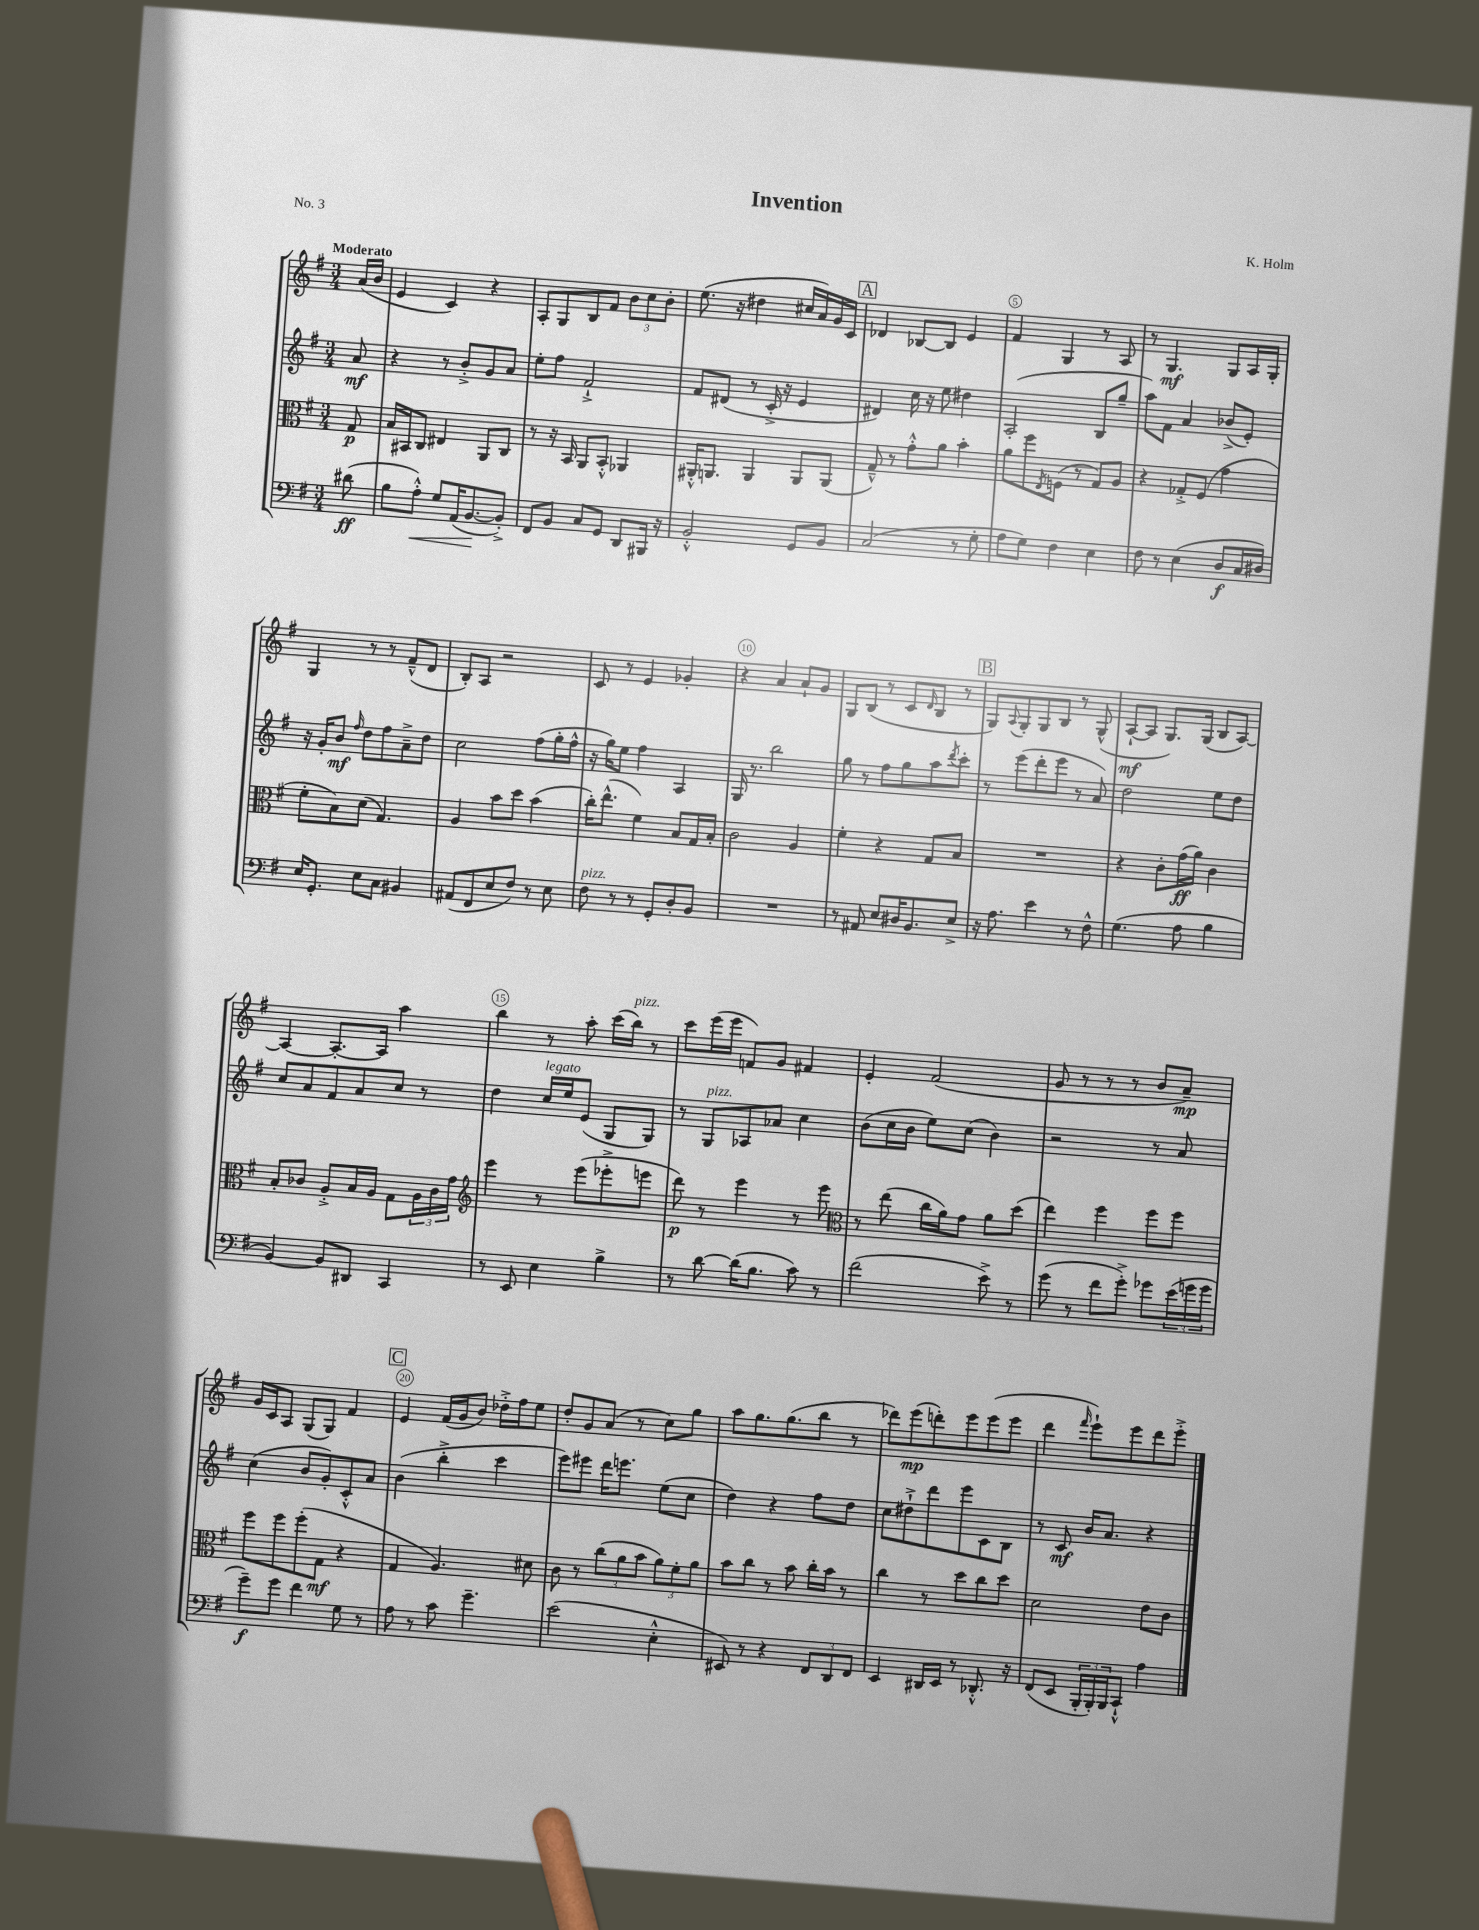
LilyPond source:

\header { title = "Invention" composer = "K. Holm" piece = "No. 3" }
<<
\new StaffGroup <<
\new Staff = "s0" {
    \clef treble \key g \major \numericTimeSignature \time 3/4 \partial 8 \tempo "Moderato"
    a'16( b'16 |
    e'4 c'4) r4 |
    a8-. g8 b8 fis'8 \tuplet 3/2 { b'8 c''8 b'8-. } |
    e''8.( r16 dis''4 cis''16 a'16) g'16 c'16 |
    \mark \markup { \box "A" } des'4 bes8~ bes8 e'4 |
    fis'4 g4 r8 a8 |
    r8 g4.\mf g8 a16 g16-. |
    g4 r8 r8 fis'8---^( d'8 |
    b8-.) a8 r2 |
    c'8 r8 e'4 ges'4-. |
    r4 a'4 a'8-! g'8 |
    g8 b8( r8 c'8 \grace { d'16 } b8 r8 |
    \mark \markup { \box "B" } g8) \appoggiatura { a8 } g8-. g8 b8 r8 g8-^( |
    a8~-!\mf a8 g8.) g16( b8 a8~) |
    a4~ a8.~-. a16 a''4 |
    b''4 r8 a''8-. c'''16( b''16^\markup { \italic "pizz." }) r8 |
    c'''8 e'''16( e'''16 f'8) g'8 fis'4 |
    e'4-. fis'2( |
    g'8 r8 r8 r8 b'8 a'8--\mp) |
    g'16 c'16 a8 g8( g8) fis'4 |
    \mark \markup { \box "C" } e'4 fis'16( g'16 b'8) des''16-.-> fis''16 e''8 |
    d''8-. g'8 a'8( r8 c''8) g''8 |
    a''8 g''8. g''8.( b''8 r8 |
    des'''8) e'''8\mp( d'''8-.) e'''8 e'''8( e'''8 |
    d'''4 \grace { fis'''16 } e'''8-!) e'''8 d'''8 e'''8-.-> \bar "|." |
}
\new Staff = "s1" {
    \clef treble \key g \major \numericTimeSignature \time 3/4 \partial 8
    a'8\mf |
    r4 r8 b'8-.-> g'8 a'8 |
    e''8-. fis''8 fis'2-!-> |
    fis'8 dis'8( r8 c'16-.-> r16 e'4 |
    \mark \markup { \box "A" } dis'4) c''16 r16 e''8 dis''4 |
    a2-.( b8 g''8-- |
    a''8) fis'8 a'4 bes'8->( e'8-.) |
    r16 g'16-. b'8\mf \grace { fis''16 } d''8 fis''8 a'8---> d''8 |
    c''2 fis''8( g''16-. fis''16-^ |
    r16 g''16) e''8 fis''4 a4 |
    g16 r8. b''2 |
    g''8 r8 fis''8 g''8 a''8 \acciaccatura { d'''8 } c'''8-. |
    \mark \markup { \box "B" } r8 e'''8( d'''8-. e'''8 r8 a'8) |
    d''2 e''8 d''8 |
    c''8 a'8 fis'8 a'8 c''8 r8 |
    d''4 c''16^\markup { \italic "legato" } e''16 e'8( g8 g8) |
    r8 g8^\markup { \italic "pizz." } aes8 aes'8 c''4 |
    b'8( c''16 b'16 e''8) c''8( b'4) |
    r2 r8 a'8 |
    c''4( b'8 g'8-.) c'8-.-^ a'8 |
    \mark \markup { \box "C" } b'4( b''4-.-> c'''4 |
    e'''8) eis'''8 d'''16 e'''8. e''8( c''8 |
    d''4) r4 fis''8 d''8 |
    c''8 dis''8-!-> d'''8 e'''8 c'8 b8 |
    r8 c'8\mf b'16 a'8. r4 \bar "|." |
}
\new Staff = "s2" {
    \clef alto \key g \major \numericTimeSignature \time 3/4 \partial 8
    g8\p |
    b16 bis,16 c8 eis4 a,8 c8 |
    r8 r16 b,16 a,8 b,8-.-^ aes,4 |
    ais,16-.-^ a,8. a,4 a,8 a,8( |
    \mark \markup { \box "A" } g8---^) r8 g'8-.-^ a'8 b'4-. |
    a'8 fis''8 \acciaccatura { e8 } f8( r8 g8) a8 |
    r4 ges8-.-> fis8( g'4 |
    fis'8-. b8) d'8( g4.) |
    a4 b'8 d''8 b'4( |
    c''16-.) e''8.-^( fis'4) b8 g16 b16-. |
    c'2 a4 |
    fis'4-. r4 g8 b8 |
    \mark \markup { \box "B" } R2. |
    r4 c'8-. g'16\ff( a'16) c'4 |
    b8-. ces'8 a8-.-> b16 a16 g8 \tuplet 3/2 { a16 ces'16 g'16 } |
    \clef treble e'''4 r8 e'''8( ees'''8-.-> e'''8 |
    d'''8\p) r8 e'''4 r8 e'''8 |
    \clef alto r8 e''8( c''16 a'16) g'8 a'8 d''8( |
    e''4) fis''4 fis''8 fis''8 |
    fis''8 fis''8 fis''8-.( g8\mf r4 |
    \mark \markup { \box "C" } g4 a4.) dis'8 |
    c'8 r8 \tuplet 3/2 { c''8( a'8 b'8 } \tuplet 3/2 { a'8) fis'8-. a'8 } |
    b'8 c''8 r8 b'8 c''16-. b'16 r8 |
    c''4 r8 d''8 c''8 d''8 |
    d'2 e'8 c'8 \bar "|." |
}
\new Staff = "s3" {
    \clef bass \key g \major \numericTimeSignature \time 3/4 \partial 8
    dis'8\ff( |
    b8 a8-.-^\<) g8 a,16( b,8.~\! b,8-.->) |
    fis,8 b,8 c8 g,8 d,8 bis,,16 r16 |
    b,2-.-^ g,8 b,8 |
    \mark \markup { \box "A" } c2( r8 g8-. |
    a8 g8) fis4 e4 |
    fis8 r8 e4( d8\f c16 dis16) |
    e16 g,8.-. e8 c8 bis,4 |
    ais,8( fis,8 e8 fis8) r8 e8 |
    fis8^\markup { \italic "pizz." } r8 r8 g,8-. d8-. b,8 |
    R2. |
    r8 ais,8 e8 dis16 b,8. e8-> |
    \mark \markup { \box "B" } r16 a8. e'4 r8 fis8-^ |
    g4.( a8 b4 |
    b,4~) b,8 dis,8 c,4 |
    r8 e,8 e4 b4-> |
    r8 d'8~ d'16( b8. c'8) r8 |
    fis'2( e'8->) r8 |
    g'8( r8 fis'8 g'8-.->) ges'8 \tuplet 3/2 { e'16( g'16 g'16 } |
    g'8--\f) g'8 fis'4 g8 r8 |
    \mark \markup { \box "C" } a8 r8 c'8 g'4.-- |
    e'2( e4-.-^ |
    eis,8) r8 r4 \tuplet 3/2 { fis,8 d,8 fis,8 } |
    e,4 dis,16 e,16 r8 des,8.-.-^ r16 |
    fis,8( e,8 \tuplet 3/2 { b,,16-. b,,16-.) b,,16 } c,8-!-^ a4 \bar "|." |
}
>>
>>
\layout { \context { \Score \override BarNumber.break-visibility = ##(#f #t #t) barNumberVisibility = #(every-nth-bar-number-visible 5) \override BarNumber.stencil = #(make-stencil-circler 0.1 0.3 ly:text-interface::print) } }
